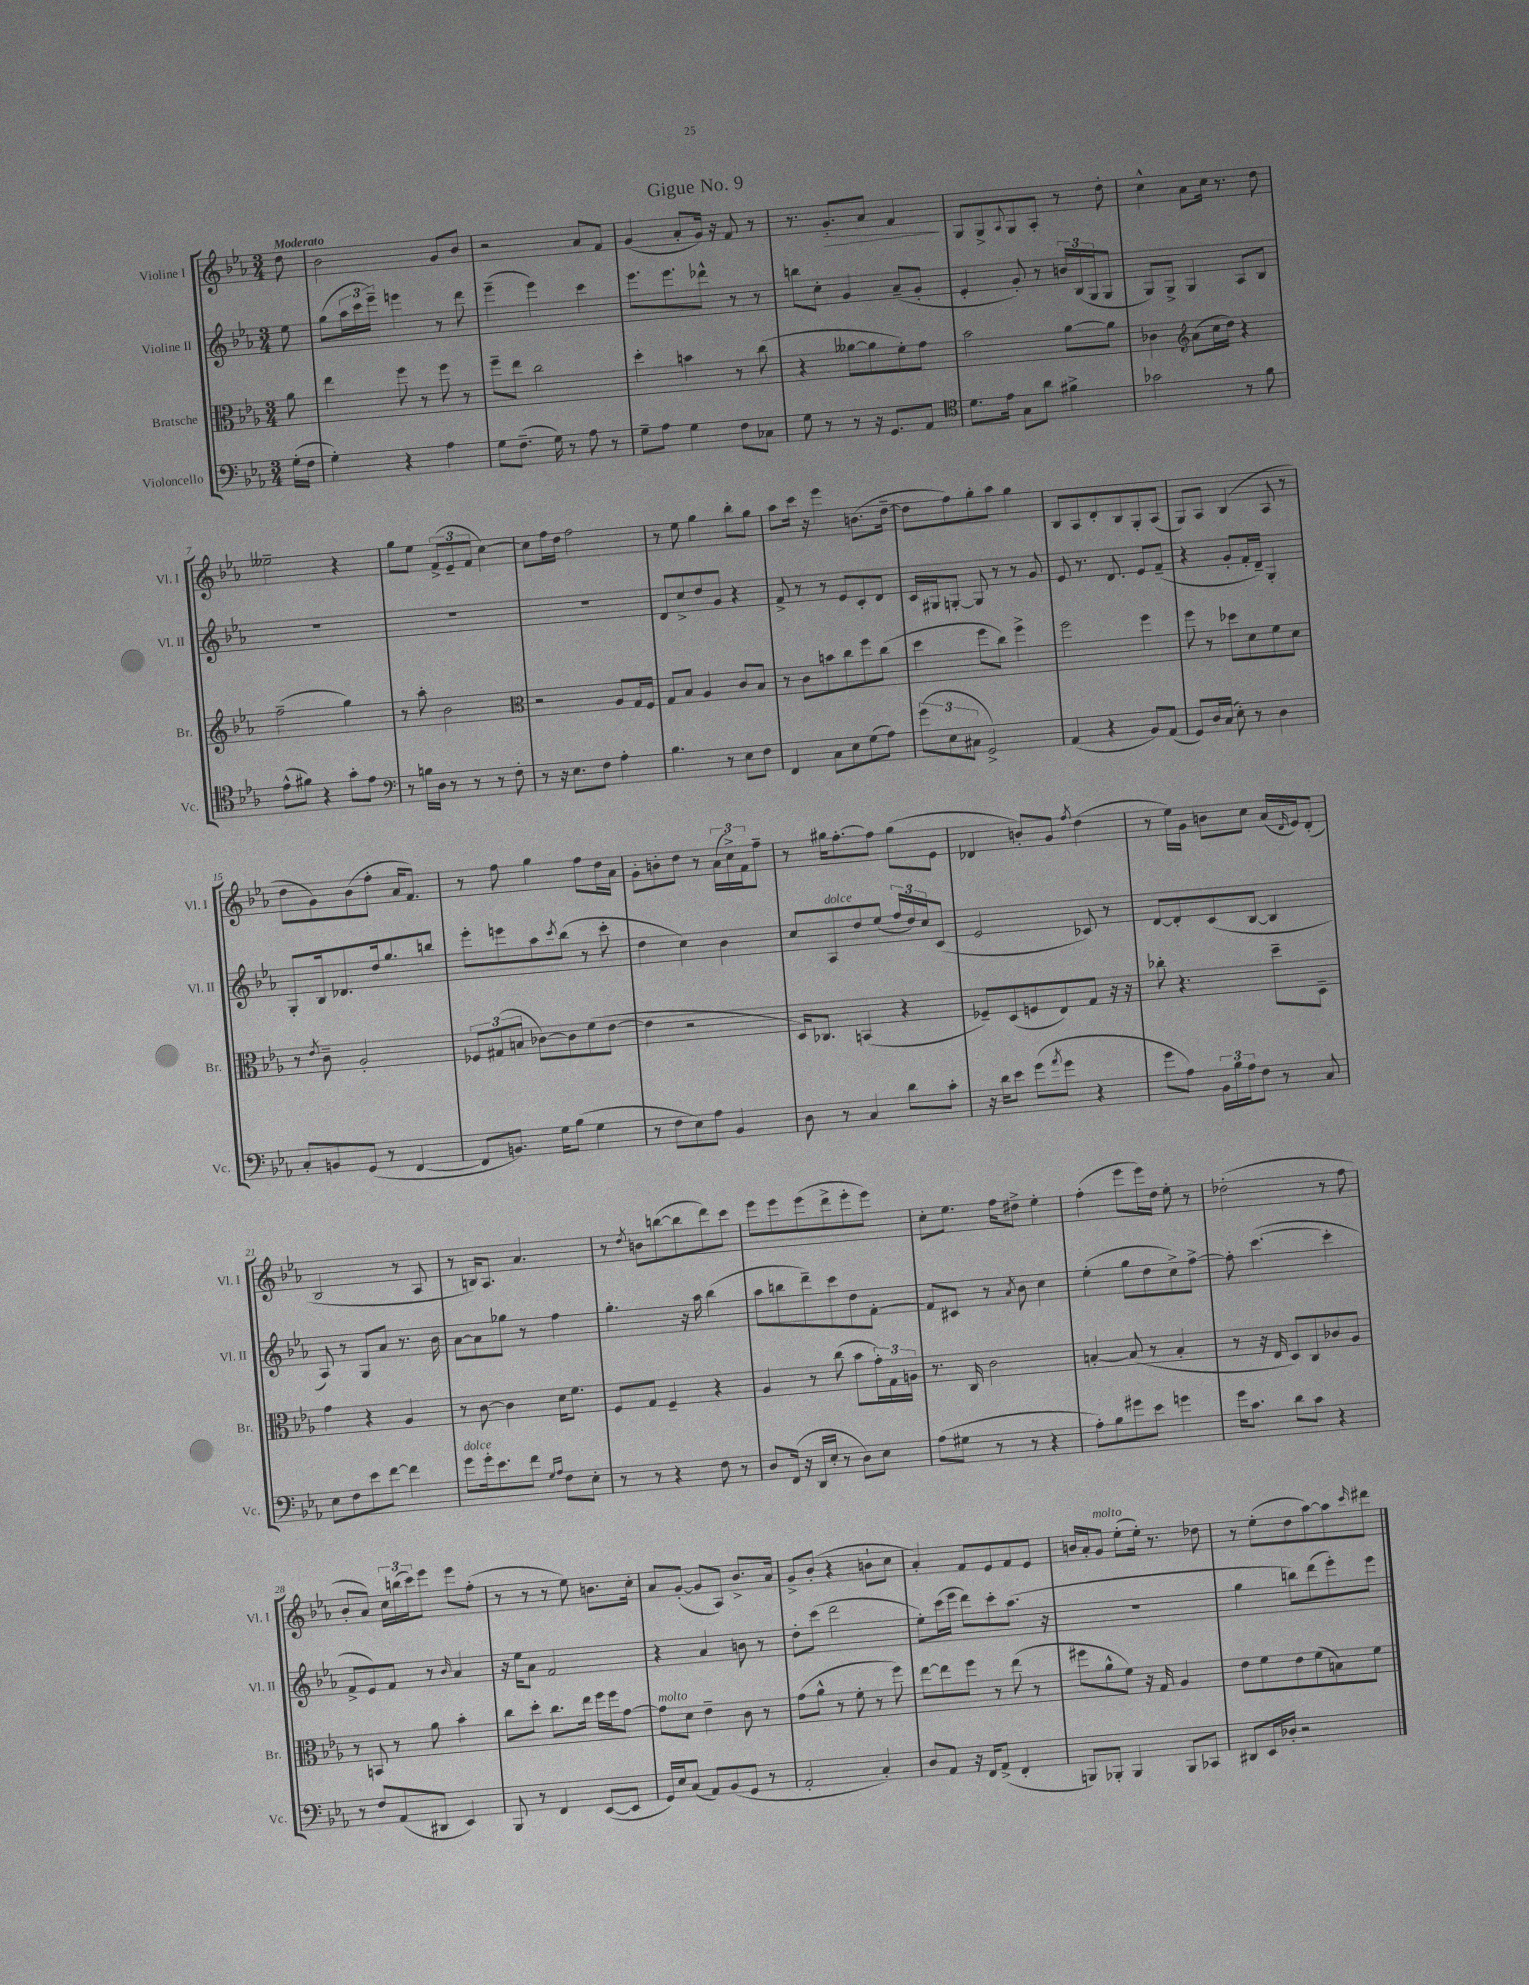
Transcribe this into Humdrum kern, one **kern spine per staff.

**kern	**kern	**kern	**kern
*staff4	*staff3	*staff2	*staff1
*clefF4	*clefC3	*clefG2	*clefG2
*k[b-e-a-]	*k[b-e-a-]	*k[b-e-a-]	*k[b-e-a-]
*M3/4	*M3/4	*M3/4	*M3/4
(16G'	8a-	8ee-	8dd
16F	.	.	.
=	=	=	=
4G')	4ee-	(8gg	2b-
.	.	24aa-	.
.	.	24ccc	.
.	.	24eee-~)	.
4r	8ff	4eee	.
.	8r	.	.
4A-	8ff	8r	8g
.	8r	8ddd	8b-
=	=	=	=
8G	8ff~	(4eee-~	2r
(8.F~	8ee-	.	.
.	2cc	4eee-)	.
16G)	.	.	.
8r	.	.	.
8A-	.	4ccc	8a-
8r	.	.	8f
=	=	=	=
8G~	4dd'	8.eee-	(4g
8A-	.	.	.
.	.	8.eee-	.
4G	4b	.	8a-'
.	.	8ddd-^^	16g)
.	.	.	16r
8F	8r	8r	8f
8C-	(8cc	8r	8r
=	=	=	=
8G	4r	8bb	8.r
8r	.	8cc'	.
.	.	.	8.g'
8r	[8a--	4g	.
16r	8a--]	.	8a-
8.GG	.	.	.
.	8f')	(8a-~	4f
8AA-	8g	8g'	.
=	=	=	=
*clefC4	*	*	*
8.d	2b-	4e-'	8G
.	.	.	8G^
16e-	.	.	.
.	.	.	8qqA-
8G	.	8g')	8G
8a-	.	8r	8A-'
4f#^	[8a-	24b	8r
.	.	(24B-	.
.	.	24G	.
.	8a-]	8G	8dd'
=	=	=	=
2g-	4c-	8G)	4cc^^
.	.	8G^	.
*	*clefG2	*	*
.	(8a-	4G	8a-
.	16cc	.	16cc
.	16dd)	.	8.r
8r	4r	8A-	.
8f	.	8B-	8dd
=	=	=	=
(8e-^^	(2ff~	2.r	2ee--~
8f#)	.	.	.
4r	.	.	.
8g'	4gg)	.	4r
8e-	.	.	.
=	=	=	=
*clefF4	*	*	*
8r	8r	2.r	8gg
16B	8aa-'	.	8ee-
16D	.	.	.
8r	2b-	.	(12f^
.	.	.	12e-~
8r	.	.	.
.	.	.	12f
8r	.	.	[4cc)
8F'	.	.	.
=	=	=	=
*	*clefC3	*	*
8r	2r	2.r	8cc]
16r	.	.	16ff
8.E-	.	.	16dd
.	.	.	2ff
8F	.	.	.
4A-'	8A-	.	.
.	16G	.	.
.	16F	.	.
=	=	=	=
4.B-	8G	8d	8r
.	8B-	8cc^	8ee-
.	4A-	8dd	4gg
8r	.	8g	.
8E-	8c	4r	8bb-'
8F	8B-	.	8gg
=	=	=	=
4FF	8r	8f^	8aa-
.	8c	8r	16ccc
.	.	.	16r
8C	8b	8r	4eee-
8E-	8cc	8e-	.
(8G	8ff	8c'	(8.b
8A-)	(8cc	8d	.
.	.	.	[16dd~
=	=	=	=
(12g	4dd	16c	8dd]
.	.	16G#	.
12E-	.	.	.
.	.	[8G'	8ff)
12C#	.	.	.
2GG^)	8ff	8G]	8gg'
.	8cc)	8r	8aa-
.	4ff^	8r	4gg
.	.	8g	.
=	=	=	=
(4AA-	2ff	8e-	8B-
.	.	8.r	8A-
4r	.	.	8d'
.	.	8.d	.
.	.	.	8B-
8BB-)	4ff	8e-	8G'
(8AA-	.	(8f~	(8A-
=	=	=	=
8GG)	8ff	4r	8G)
16D	8r	.	8A-
(16C	.	.	.
8E-')	8dd-	8g'	(4B-
8r	8d	16f'	.
.	.	16d~)	.
4D	8f	4G'	8A-
.	8d	.	8r
=	=	=	=
8C'	8r	8G'	8dd
.	8qe-	.	.
8BB	8c~	16B-	8g)
.	.	8.d-	.
(8GG	2A-'	.	(8b-
8r	.	16dd	8ff'
.	.	8.gg	.
[4FF	.	.	16a-
.	.	.	8.f)
.	.	8bb	.
=	=	=	=
8FF]	12F-	8eee-'	8r
.	(12G#	.	.
8.BB)	.	8eee	8ff
.	12B	.	.
.	[8c-)	8aa-	4gg
16G	.	.	.
.	.	8qccc	.
(8B-	8c-]	(8bb-	.
4G	(8f	8r	8ff
.	[8e-	8ccc'	16dd
.	.	.	16a-
=	=	=	=
8r	4e-]	4dd	8g'
8F	.	.	8b'
8E-)	2r	4cc)	8dd
8A-	.	.	8r
4BB-	.	4b-	(24a-
.	.	.	24cc^)
.	.	.	24f
.	.	.	8ff~
=	=	=	=
8D	16D)	8cc	8r
.	8.C-	.	.
8r	.	8A-	16gg#
.	.	.	[8.ff'
4C	(4BB	8dd	.
.	.	(8ee-	8ff]
8d	4r	24ff	(8gg#
.	.	24dd)	.
.	.	24cc	.
8c'	.	(8c	8e-
=	=	=	=
16r	8F-~)	2e-	4d-
16d	.	.	.
8e-	(8D	.	.
(8g	8F	.	8b')
8qa-	.	.	.
8g	8E-)	.	8g
.	.	.	8qff
4r	8G	8c-)	(4dd
.	16r	8r	.
.	16r	.	.
=	=	=	=
8g	8cc-'	[8d	8r
8A-)	4.r	8d']	16ee-)
.	.	.	16g
24BB-	.	(8c	8b
24B-	.	.	.
24A-	.	.	.
8F	.	[8B-	8cc
8r	8dd~	4B-]	(16a-
.	.	.	16qqd
.	.	.	16e-)
8C	8D~	.	(8d'
=	=	=	=
8E-	4g	8A-)	2B-
8F	.	8r	.
8e-	4r	8G	.
[8f	.	8a-	.
4f]	4A-	8.r	8r
.	.	.	8A-
.	.	16b-	.
=	=	=	=
8g	8r	[8a-	8r
16g'	[8c	8a-]	16B)
8.e-	.	.	8.A-
.	4c]	8gg-	.
8f	.	8r	4.a-
16qqG	.	.	.
16qqA-	.	.	.
8F	16d	4ff	.
.	8.f	.	.
8E-'	.	.	.
=	=	=	=
8r	8F	4.gg'	8r
.	.	.	8qdd
8r	8G	.	8b
4r	4F~	.	([8bb
.	.	16r	8bb]
.	.	16aa-	.
8F	4r	(4bb-	8ddd)
8r	.	.	8ccc
=	=	=	=
8D	4A-	8aa-	8eee-
(16FF	.	8bb	8eee-
16r	.	.	.
16DD	8r	8ddd~)	(8eee-
16E-'	.	.	.
8r	(8cc	8ccc	8ddd^
8D)	8b-	8dd	8eee-'
8E-	24g')	[8f'	8eee-)
.	24G	.	.
.	24A	.	.
=	=	=	=
(8A-	8.r	8f]	8cc'
8G#	.	8c#	8.ee-
.	16C	.	.
8r	2c	8r	.
.	.	.	16ff
.	.	8qa-	.
8r	.	8b-	8dd#^
4r	.	4cc	4ee-'
=	=	=	=
8A-')	[4B'	(4ee-'	(4ff'
8B-	.	.	.
8g#	(8B]	8gg	8eee-
8e-	8r	8dd	16eee-)
.	.	.	16dd
4g	4B'	8cc^)	8ee-'
.	.	[8ff^	8r
=	=	=	=
16g	8r	8ff']	(2dd-'
8.c	.	.	.
.	16r	([4.ccc	.
.	16E-	.	.
8d	8D)	.	.
8c	8C	.	.
4r	8c-	4ccc']	8r
.	8A-	.	8ff
=	=	=	=
8r	8r	8f^	8b-'
8F	8BB	8e-)	8a-)
(8AA-	8r	8f	24cc
.	.	.	(24bb
.	.	.	24ccc)
8DD#	8a-	8r	8eee-
.	.	16qqb-	.
4EE-)	4b-'	4a-	8eee-
.	.	.	(8ff'
=	=	=	=
8BBB-	8cc	16r	8r
.	.	16ee-	.
8r	8dd'	8a-	8r
4FF	8.cc	2f	8r
.	.	.	8ee-)
.	16ee-	.	.
([8EE-	16ff	.	8.b
.	16ff	.	.
8EE-]	[8g	.	.
.	.	.	16cc'
=	=	=	=
16GG)	8g]	4r	8a-
16E-	.	.	.
(8C	8d	.	([8g'
8AA-)	4e-~	4a-	8g]
(8BB-	.	.	8A-)
8GG	8c	8b	8.b-^
8r	8r	8r	.
.	.	.	16a-
=	=	=	=
2AA-'	(8g	8dd'	8g^
.	8a-^^	(8ccc	(8b-'
.	8r	2ddd	4r
.	8f'	.	.
4C')	8r	.	8b`
.	8ff)	.	8cc
=	=	=	=
8D	[8ee-	8ee-')	4a-')
8AA-	8ee-]	(16ccc	.
.	.	16eee-	.
16r	8ff	8ddd)	8f
16FF	.	.	.
(8AA-^	8r	8ccc'	8e-
4FF'	(8ee-	(8.aa-	8f
.	8r	.	8e-
.	.	16r	.
=	=	=	=
8BBB)	8ff#	2.r	16b
.	.	.	16a-'
8BBB-'	8a-^^	.	8g
4BBB-	8f)	.	(8ee-'
.	16r	.	16ee-')
.	16G	.	8.r
8BBB-	4A-	.	.
8CC-	.	.	8dd-
=	=	=	=
8DD#	8e-	4gg	8r
16EE-	8f	.	(8ee-'
16D-'	.	.	.
2r	8e-	8bb)	8dd
.	(8f	(8ddd	[8aa-)
.	8B)	8eee-')	8aa-]
.	.	.	16qqccc
.	8f	8eee-	8ddd#
==	==	==	==
*-	*-	*-	*-
